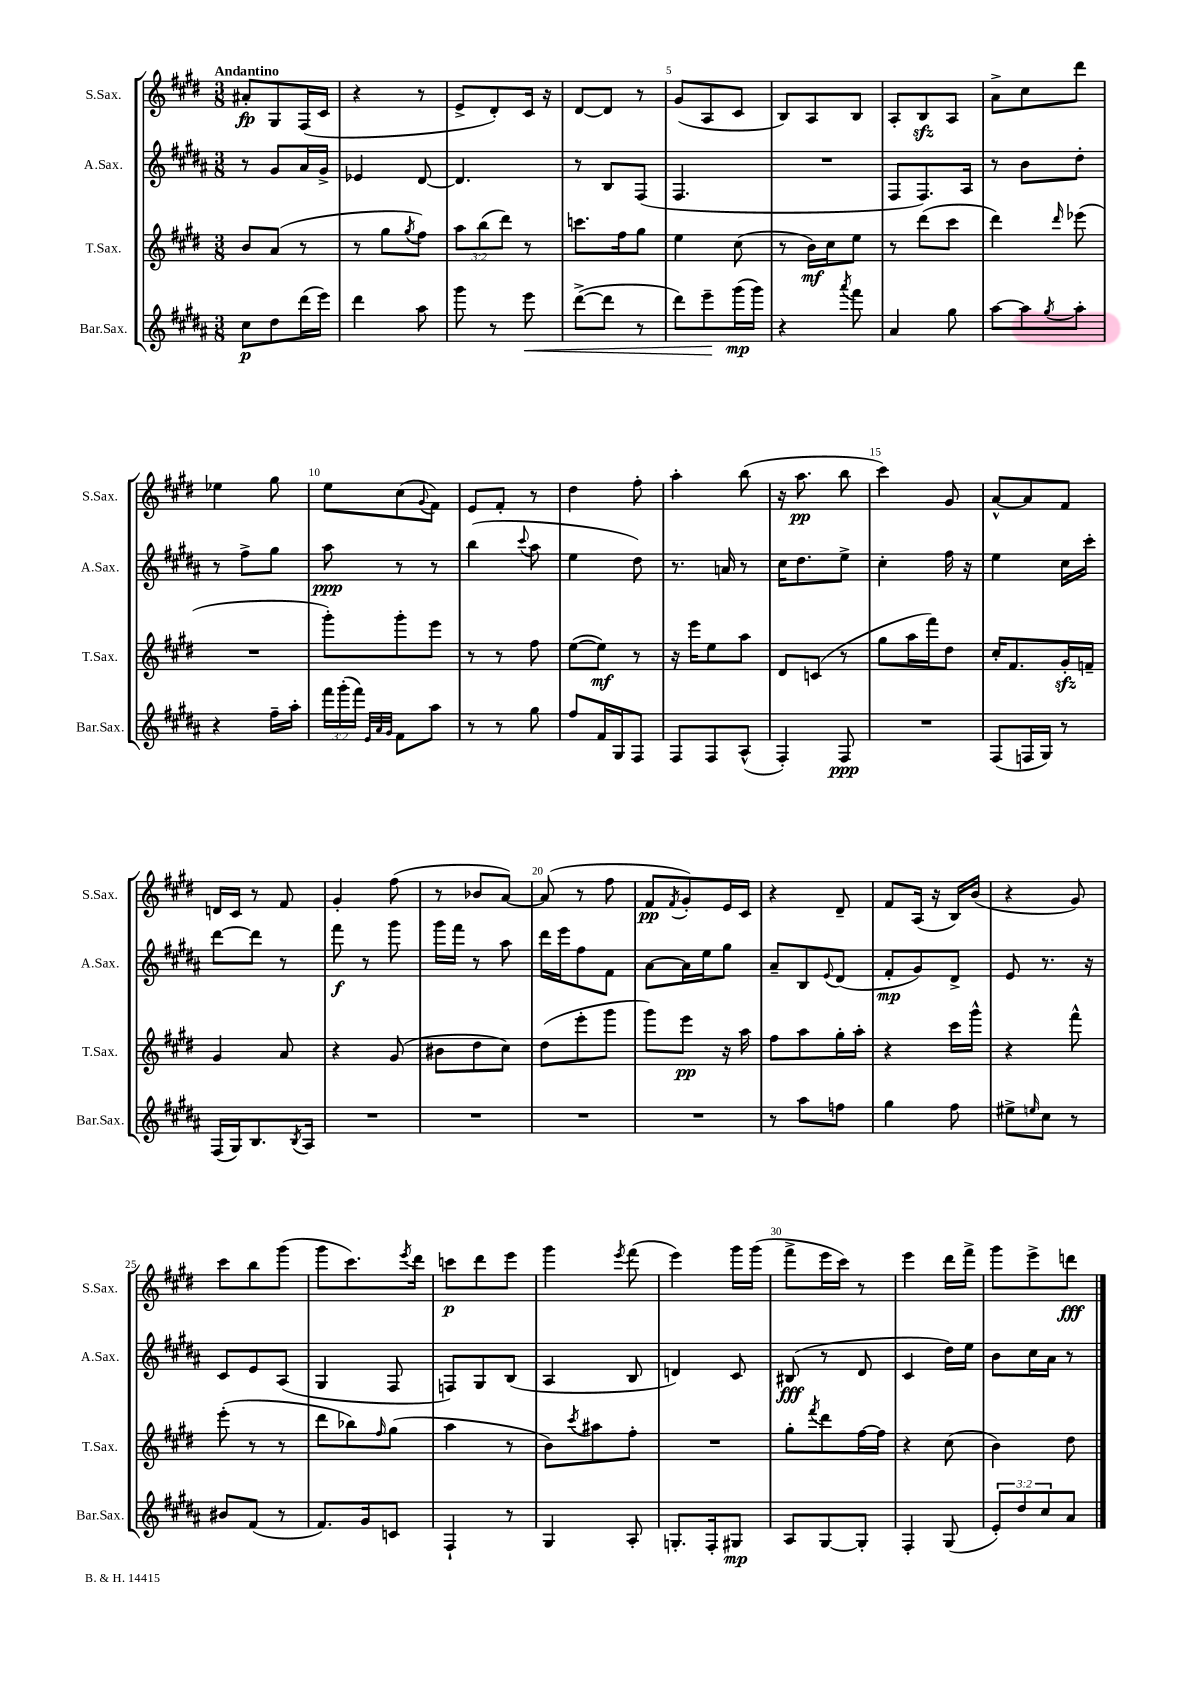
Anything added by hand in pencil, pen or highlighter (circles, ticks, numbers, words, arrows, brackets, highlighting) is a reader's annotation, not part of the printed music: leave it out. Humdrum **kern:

**kern	**kern	**kern	**kern
*staff4	*staff3	*staff2	*staff1
*clefG2	*clefG2	*clefG2	*clefG2
*k[f#c#g#d#a#]	*k[f#c#g#d#]	*k[f#c#g#d#a#]	*k[f#c#g#d#]
*M3/8	*M3/8	*M3/8	*M3/8
8cc#\L	8b/L	8r	8a#'/L
8dd#\	(8a/J	8g#/L	8G#/
(16ddd#\L	8r	16a#/L	(16F#/L
16eee\JJ)	.	16g#^/JJ	16c#/JJ
=	=	=	=
4ddd#\	8r	4e-/	4r
.	8gg#\L	.	.
.	8qgg#/	.	.
8aa#\	8ff#\J)	[8d#/	8r
=	=	=	=
8ggg#\	12aa\L	4.d#/]	8e^/L
.	(12bb\	.	.
8r	.	.	8d#'/)
.	12ddd#\J)	.	.
8eee\	8r	.	16c#/Jk
.	.	.	16r
=	=	=	=
([8ddd#^\L	8.ccc\L	8r	[8d#/L
8ddd#\]J	.	8B/L	8d#/]J
.	16ff#\k	.	.
8r	8gg#\J	(8F#/J	8r
=	=	=	=
8ddd#\L)	4ee\	4.F#/	(8g#/L
8eee~\	.	.	8A/
(16ggg#\L	(8cc#\	.	8c#/J
16ggg#\JJ)	.	.	.
=	=	=	=
4r	8r	4.r	8B/L)
.	16b\LL)	.	8A/
.	16cc#\J	.	.
8qaaa#/	.	.	.
8fff#\	8ee\J	.	8B/J
=	=	=	=
4a#/	8r	8F#/L	8A'/L
.	(8ddd#\L	8.F#/)	8B/
8gg#\	8ccc#\J	.	8A/J
.	.	16A#/Jk	.
=	=	=	=
[8aa#\L	4ddd#\)	8r	8a^\L
8aa#\]	.	8b\L	8cc#\
8qgg#/	16qqddd#/	.	.
8aa#'\J	(8eee-\	8dd#'\J	8ddd#\J
=	=	=	=
4r	4.r	8r	4ee-\
.	.	8ff#^\L	.
16ff#~\LL	.	8gg#\J	8gg#\
16aa#'\JJ	.	.	.
=	=	=	=
24fff#\LL	8ggg#'\L)	8aa#\	8ee\L
(24ggg#'\	.	.	.
24fff#\JJ)	.	.	.
32qqe/LLL	.	.	.
32qqa#/	.	.	.
32qqg#/JJJ	.	.	.
8f#\L	8ggg#'\	8r	(8cc#\
.	.	.	8qqg#/
8aa#\J	8eee\J	8r	8f#\J)
=	=	=	=
8r	8r	(4bb\	8e/L
8r	8r	.	8f#'/J
.	.	8qqccc#/	.
8gg#\	8ff#\	8aa#\	8r
=	=	=	=
8ff#/L	([8ee\L	4ee\	4dd#\
16f#/L	8ee\]J)	.	.
16G#/J	.	.	.
8F#/J	8r	8dd#\)	8ff#'\
=	=	=	=
8F#/L	16r	8.r	4aa'\
.	16eee\LK	.	.
8F#/	8ee\	.	.
.	.	16a/	.
(8A#^^/J	8aa\J	8r	(8bb\
=	=	=	=
4F#'/)	8d#/L	16cc#\LK	16r
.	.	8.dd#\	8.aa\
.	(8c/J	.	.
8F#/	8r	8ee^\J	8bb\
=	=	=	=
4.r	8gg#\L	4cc#'\	4ccc#\)
.	16aa\L	.	.
.	16fff#\J)	.	.
.	8dd#\J	16ff#\	8g#/
.	.	16r	.
=	=	=	=
(8F#/L	16cc#'/LK	4ee\	[8a^^/L
.	8.f#/	.	.
16F/L	.	.	8a/]
16G#/JJ)	.	.	.
8r	16g#'/L	16cc#\LL	8f#/J
.	16f~/JJ	16ccc#'\JJ	.
=	=	=	=
(16F#/LL	4g#/	[8ddd#\L	16d/LL
16G#/J)	.	.	16c#/JJ
8.B/	.	8ddd#\]J	8r
.	8a/	8r	8f#/
8qB/	.	.	.
16A#/Jk	.	.	.
=	=	=	=
4.r	4r	8fff#\	4g#'/
.	.	8r	.
.	(8g#/	8ggg#\	(8ff#\
=	=	=	=
4.r	8b#\L	16ggg#\LL	8r
.	.	16fff#\JJ	.
.	8dd#\	8r	8b-/L
.	8cc#\J)	8aa#\	[8a/J)
=	=	=	=
4.r	(8dd#\L	16ddd#\LL	(8a/]
.	.	16eee\J	.
.	8eee'\	8ff#\	8r
.	8ggg#\J	8f#\J	8ff#\
=	=	=	=
4.r	8ggg#\L)	[8a#\L	8f#/L
.	.	.	8qf#/
.	8eee\J	16a#\]L	8g#'/)
.	.	16ee\J	.
.	16r	8gg#\J	16e/L
.	16aa\	.	16c#/JJ
=	=	=	=
8r	8ff#\L	8a#~/L	4r
8aa#\L	8aa\	8B/	.
.	.	8qqe/	.
8ff\J	16gg#'\L	(8d#/J	8d#~/
.	16aa'\JJ	.	.
=	=	=	=
4gg#\	4r	8f#'/L	8f#/L
.	.	8g#/)	(16A/Jk
.	.	.	16r
8ff#\	16ccc#\LL	8d#^/J	16B/LL)
.	16ggg#^^\JJ	.	(16b/JJ
=	=	=	=
8ee#^\L	4r	8e/	4r
16qqee/	.	.	.
8cc#\J	.	8.r	.
8r	8fff#^^\	.	8g#/)
.	.	16r	.
=	=	=	=
8b#/L	(8eee'\	8c#/L	8ccc#\L
(8f#/J	8r	8e/	8bb\
8r	8r	(8A#/J	(8ggg#\J
=	=	=	=
8.f#/L)	8ddd#\L	4G#/	8ggg#\L
.	8bb-\)	.	8.ccc#\)
16g#/k	.	.	.
.	16qqff#/	.	.
8c/J	(8gg#\J	8F#/	.
.	.	.	8qeee/
.	.	.	16ddd#\Jk
=	=	=	=
4F#`/	4aa\	8F/L)	8ccc\L
.	.	8G#/	8ddd#\
8r	8r	(8B/J	8eee\J
=	=	=	=
4G#/	8b\L)	4A#/	4ggg#\
.	8qccc#/	.	.
.	8aa#\	.	.
.	.	.	8qeee/
8A#'/	8ff#'\J	8B/	(8fff#\
=	=	=	=
8.G'/L	4.r	4d/)	4eee\)
16F#'/k	.	.	.
8G#/J	.	8c#/	16ggg#\LL
.	.	.	(16ggg#\JJ
=	=	=	=
8A#/L	8gg#'\L	(8B#/	8fff#^\L
.	8qfff#/	.	.
[8G#/	8ddd#\	8r	16eee\L
.	.	.	16ccc#\JJ)
8G#'/]J	[16ff#\L	8d#/	8r
.	16ff#\]JJ	.	.
=	=	=	=
4F#'/	4r	4c#/	4eee\
(8G#/	(8cc#\	16dd#\LL)	16ddd#\LL
.	.	16ee\JJ	16fff#^\JJ
=	=	=	=
12e'/L)	4b\)	8b\L	8ggg#\L
12dd#/	.	.	.
.	.	16cc#\L	8eee^\
12cc#/	.	.	.
.	.	16a#\JJ	.
8a#/J	8dd#\	8r	8ddd\J
==	==	==	==
*-	*-	*-	*-
